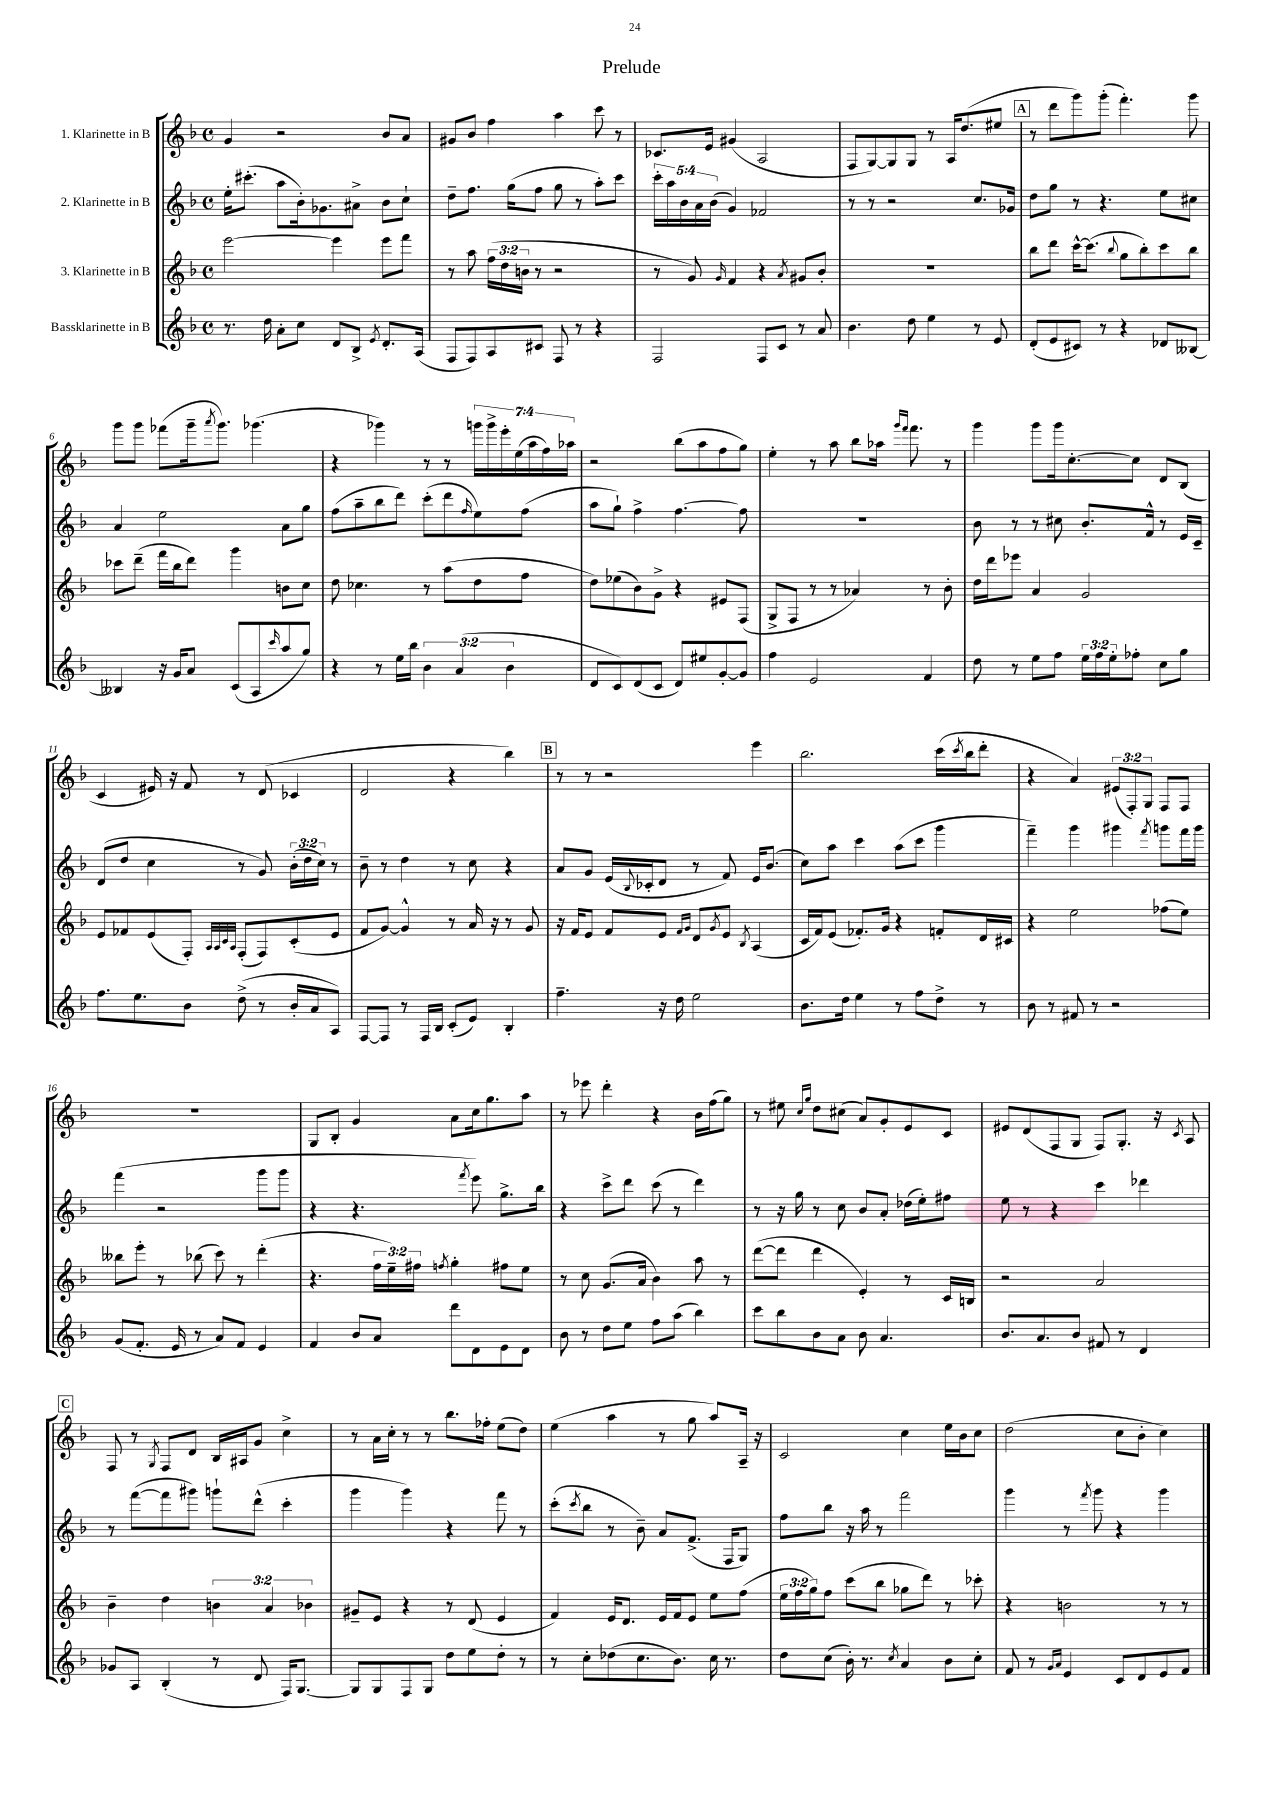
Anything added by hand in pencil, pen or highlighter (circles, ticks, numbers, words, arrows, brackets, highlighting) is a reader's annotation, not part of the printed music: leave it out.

**kern	**kern	**kern	**kern
*part4	*part3	*part2	*part1
*staff4	*staff3	*staff2	*staff1
*I"Bassklarinette in B	*I"3. Klarinette in B	*I"2. Klarinette in B	*I"1. Klarinette in B
*clefG2	*clefG2	*clefG2	*clefG2
*k[b-]	*k[b-]	*k[b-]	*k[b-]
*M4/4	*M4/4	*M4/4	*M4/4
*met(c)	*met(c)	*met(c)	*met(c)
=1	=1	=1	=1
8.r	[2eee\	16ee'\KL	4g/
.	.	(8.ccc#X'\J	.
16dd\	.	.	.
8a'\L	.	8aa\L	2r
8cc\J	.	16b-'\k)	.
.	.	8.g-X\	.
8d/L	4eee\]	.	.
8B-^/J	.	8a#X^\J	.
8qe/	.	.	.
8.d'/L	8eee\L	8b-\L	8b-/L
.	8fff\J	8cc`\J	8a/J
(16A/Jk	.	.	.
=2	=2	=2	=2
8F/L	8r	8dd~\L	8g#X/L
8F/)	8aa\	8.ff\J	8b-/J
8A/	(24ff\LL	.	4ff\
.	24dd\	.	.
.	.	(16gg\KL	.
.	24bn\JJ	.	.
8c#X/J	8r	8ff\J	.
8F/	2r	8gg\	4aa\
8r	.	8r	.
4r	.	8aa'\L)	8ccc\
.	.	8ccc\J	8r
=3	=3	=3	=3
2F/	8r	20ccc'\LL	8.c-X/L
.	.	20aa\	.
.	.	20b-\	.
.	8g/)	.	.
.	.	20a\	.
.	.	.	16e/Jk
.	.	(20b-\JJ	.
.	16qqg/	.	.
.	4f/	4g/)	(4g#X/
8F/L	4r	2f-X/	2A/
8c/J	.	.	.
.	8qa/	.	.
8r	8g#X/L	.	.
8a/	8b-'/J	.	.
=4	=4	=4	=4
4.b-\	1r	8r	8F/L
.	.	8r	[8G/)
.	.	2r	8G/]
8dd\	.	.	8G/J
4ee\	.	.	8r
.	.	.	16A/KL
.	.	.	(8.dd/
8r	.	8.cc/L	.
8e/	.	.	8ee#X/J
.	.	16g-X/Jk	.
!!LO:REH:place=s1:t=A
=5	=5	=5	=5
(8d'/L	8bb-\L	8dd\L	8r
8e/	8ddd\J	8gg\J	8ddd\L
8c#X/J)	[16ccc^^\KL	8r	8ggg\)
.	(8.ccc\J]	.	.
8r	.	4.r	(8ggg'\J
.	8qqbb-/	.	.
4r	8gg\L	.	4.fff'\)
.	8bb-'\)	.	.
8d-X/L	8ccc\	8ee\L	.
[8B--X/J	8bb-\J	8cc#X\J	8ggg\
!!LO:LB:g=z
=6	=6	=6	=6
4B--X/]	8ccc-X\L	4a/	8ggg\L
.	(8ddd~\J	.	8ggg\J
16r	16fff\LL	2ee\	(8fff-X\L
16g/KL	16bb-\J	.	.
8a/J	8ddd\J)	.	16ggg~\k
.	.	.	8qaaa/
.	.	.	8.ggg\J)
(8c/L	4ggg\	.	.
8A/	.	.	(4.ggg-X\
16qqccc/	.	.	.
8aa/	8bn\L	8a\L	.
8gg/J)	8cc\J	8gg\J	.
=7	=7	=7	=7
4r	8dd\	(8ff\L	4r
.	4.cc-X\	8aa~\	.
8r	.	8bb-\	4ggg-X\)
16ee\LL	.	8ddd\J)	.
16bb-\JJ	.	.	.
6b-\	8r	(8ccc'\L	8r
.	(8aa\L	8ddd\	8r
(6a/	.	.	.
.	.	16qqff/	.
.	8dd\	8ee\)	28gggn\LL
.	.	.	28ggg^\
.	.	.	28eee'\
6b-\	.	.	.
.	.	.	(28ee\
.	8ff\J	(8ff\J	.
.	.	.	28aa\
.	.	.	28ff\)
.	.	.	28aa-X\JJ
=8	=8	=8	=8
8d/L	8dd\L)	8aa\L	2r
8c/)	(8ee-X\	8gg`\J)	.
(8d/	8b-\)	4ff^\	.
8c/J	8g^\J	.	.
8d/L)	4r	[4.ff\	(8bb-\L
8ee#X/	.	.	8aa\
[8g'/	8e#X/L	.	8ff\
8g/J]	(8F/J	8ff\]	8gg\J)
=9	=9	=9	=9
4ff\	8G^/L	1r	4ee'\
.	8F/J	.	.
2e/	8r	.	8r
.	8r	.	8aa\
.	4a-X/)	.	8bb-\L
.	.	.	16aa-X\Jk
.	.	.	16qqggg/LL
.	.	.	16qqfff/JJ
.	.	.	8.fff\
4f/	8r	.	.
.	8b-'\	.	8r
=10	=10	=10	=10
8dd\	16dd\LL	8b-\	4ggg\
.	16ddd\J	.	.
8r	8eee-X\J	8r	.
8ee\L	4a/	8r	8ggg\L
8ff\J	.	8cc#X\	16ggg\k
.	.	.	[8.cc'\
24ee\LL	2g/	8.b-'/L	.
24ff\	.	.	.
24ee'\J	.	.	.
8ff-X'\J	.	.	8cc\J]
.	.	16f^^/Jk	.
8cc\L	.	8r	8d/L
8gg\J	.	16e/LL	(8B-/J
.	.	16c~/JJ	.
!!LO:LB:g=z
=11	=11	=11	=11
8.ff\L	8e/L	(8d/L	4c/
.	8f-X/	8dd/J	.
8.ee\	.	.	.
.	(8e/	4cc\	16e#X/)
.	.	.	16r
8b-\J	8F'/J)	.	8f/
.	32qqA/LLL	.	.
.	32qqA/	.	.
.	32qqc/	.	.
.	32qqA/JJJ	.	.
(8dd^\	(8F'/L	8r	8r
8r	8F/)	8g/)	(8d/
16b-'/LL	(8c'/	(24b-'\LL	4c-X/
.	.	24dd\	.
16a/J	.	.	.
.	.	24cc\JJ)	.
8A/J)	8e/J	8r	.
=12	=12	=12	=12
[8F/L	8f/L	8b-~\	2d/
8F/J]	[8g/J)	8r	.
8r	4g^^/]	4dd\	.
16F/LL	.	.	.
16B-/JJ	.	.	.
(8c'/L	8r	8r	4r
8e/J)	16a/	8cc\	.
.	16r	.	.
4B-'/	8r	4r	4bb-\)
.	8g/	.	.
!!LO:REH:place=s1:t=B
=13	=13	=13	=13
4.ff~\	16r	8a/L	8r
.	16f/KL	.	.
.	8e/J	8g/J	8r
.	8f/L	(16e/LL	2r
.	.	8qqB-/	.
.	.	16c-X'/J	.
16r	8e/J	8d/J	.
16dd\	.	.	.
.	16qqf/LL	.	.
.	16qqg/JJ	.	.
2ee\	8d/L	8r	.
.	8qg/	.	.
.	8e/J	8f/)	.
.	8qB-/	.	.
.	(4A/	16e/KL	4eee\
.	.	(8.b-/J	.
=14	=14	=14	=14
8.b-\L	16c/LL	8cc\L)	2.bb-\
.	16f/J)	.	.
.	(8e/J	8aa\J	.
16dd\Jk	.	.	.
4ee\	8.f-X'/L)	4ccc\	.
.	16g/Jk	.	.
8r	4r	(8aa\L	.
8ff\L	.	8ccc\J	.
8dd^\J	8fn'/L	4ggg\	(16ccc\LL
.	.	.	8qccc/
.	.	.	16bb-\J
8r	16d/L	.	8ddd'\J
.	16c#X/JJ	.	.
=15	=15	=15	=15
8b-\	4r	4fff~\)	4r
8r	.	.	.
8f#X/	2ee\	4ggg\	4a/)
8r	.	.	.
2r	.	4ggg#X\	(12e#X/L
.	.	.	12F'/)
.	.	.	12G/J
.	.	8qfff/	.
.	(8ff-X\L	8gggn\L	8F/L
.	8ee\J)	16fff\L	8F/J
.	.	16ggg\JJ	.
!!LO:LB:g=z
=16	=16	=16	=16
(8g/L	8bb--X\L	(4fff\	1r
8.f'/J	8eee'\J	.	.
.	8r	2r	.
16e/	.	.	.
8r	(8bb-X\	.	.
8a/L)	8ccc\)	.	.
8f/J	8r	.	.
4e/	(4ddd'\	8ggg\L	.
.	.	8ggg\J	.
=17	=17	=17	=17
4f/	4.r	4r	8G/L
.	.	.	8B-'/J
8b-/L	.	4.r	4g/
8a/J	24ff\LL	.	.
.	24ee~\)	.	.
.	24ff#X\JJ	.	.
.	8qffn/	.	.
8ddd\L	4gg'\	.	8a\L
.	.	8qfff/	.
8d\	.	8eee\)	16cc\k
.	.	.	8.gg\
8e\	8ff#X\L	8.gg^\L	.
8d\J	8ee\J	.	8aa\J
.	.	16bb-\Jk	.
=18	=18	=18	=18
8b-\	8r	4r	8r
8r	8cc\	.	8eee-X\
8dd\L	(8.g/L	8ccc^\L	4ddd'\
8ee\J	.	8ddd\J	.
.	16a/Jk	.	.
8ff\L	4b-\)	(8ccc\	4r
(8aa\J	.	8r	.
4bb-\)	8aa\	4ddd\)	16b-\LL
.	.	.	(16ff\J
.	8r	.	8gg\J)
=19	=19	=19	=19
8ccc\L	([8ddd\L	8r	8r
8bb-\	8ddd\J]	16r	8ee#X\
.	.	16gg\	.
.	.	.	16qqcc/LL
.	.	.	16qqgg/JJ
8b-\	4ddd\	8r	8dd\L
8a\J	.	8cc\	(8cc#X\J
8b-\	4e'/)	8b-/L	8a/L)
4.a/	.	8a'/J	8g'/
.	8r	(16dd-X\LL	8e/
.	.	16ee'\J)	.
.	16c/LL	8ff#X\J	8c/J
.	16Bn/JJ	.	.
=20	=20	=20	=20
8.b-/L	2r	8ee\	8e#X/L
.	.	8r	(8d/
8.a/	.	.	.
.	.	4r	8F/
8b-/J	.	.	8G/J
8f#X/	2a/	4ccc\	8F/L)
8r	.	.	8.G'/J
4d/	.	4ddd-X\	.
.	.	.	16r
.	.	.	8qc/
.	.	.	8A/
!!LO:LB:g=z
!!LO:REH:place=s1:t=C
=21	=21	=21	=21
8g-X/L	4b-~\	8r	8F/
8A/J	.	([8fff\L	8r
.	.	.	8qG/
(4B-'/	4dd\	8fff\]	8F/L
.	.	8ggg#X\J)	8d/J
8r	6bn\	8gggn`\L	16B-/LL
.	.	.	16A#X/J
8d/	.	(8ddd^^\J	8g/J
.	6a/	.	.
16F/KL)	.	4ccc'\	4cc^\
[8.G/J	.	.	.
.	6b-X\	.	.
=22	=22	=22	=22
8G/L]	8g#X~/L	4ggg\	8r
8G/	8e/J	.	16a\LL
.	.	.	16cc'\JJ
8F/	4r	4ggg\)	8r
8G/J	.	.	8r
8dd\L	8r	4r	8.bb-\L
8ee\	(8d/	.	.
.	.	.	16ff-X'\Jk
8dd'\J	4e/	8fff\	(8ee\L
8r	.	8r	8dd\J)
=23	=23	=23	=23
8r	4f/)	(8ccc'\L	(4ee\
.	.	8qccc/	.
8cc'\L	.	8bb-\J	.
(8dd-X\	16e/KL	8r	4aa\
.	8.d/J	.	.
8.cc\	.	8b-~\)	.
.	16e/LL	8a/L	8r
8.b-\J)	16f/J	.	.
.	8e/J	(8.f^/J	8gg\
16cc\	8ee\L	.	8aa/L)
8.r	.	16F/KL	.
.	(8ff\J	8G/J)	16A~/Jk
.	.	.	16r
=24	=24	=24	=24
8dd\L	24ee\LL	8ff\L	2c/
.	24ff\	.	.
.	24gg\J)	.	.
(8cc\J	8ff\J	8bb-\J	.
16b-'\)	(8ccc\L	16r	.
8.r	.	16aa\	.
.	8bb-\J	8r	.
8qcc/	.	.	.
4a/	8gg-X\L	2fff\	4cc\
.	8ddd\J)	.	.
8b-\L	8r	.	16ee\LL
.	.	.	16b-\J
8cc'\J	8ccc-X'\	.	8cc\J
=25	=25	=25	=25
8f/	4r	4ggg\	(2dd\
8r	.	.	.
16qqg/LL	.	.	.
16qqa/JJ	.	.	.
4e/	2bn\	8r	.
.	.	8qfff/	.
.	.	8ggg\	.
8c/L	.	4r	8cc\L
8d/	.	.	8b-'\J
8e/	8r	4ggg\	4cc\)
8f/J	8r	.	.
==	==	==	==
*-	*-	*-	*-
